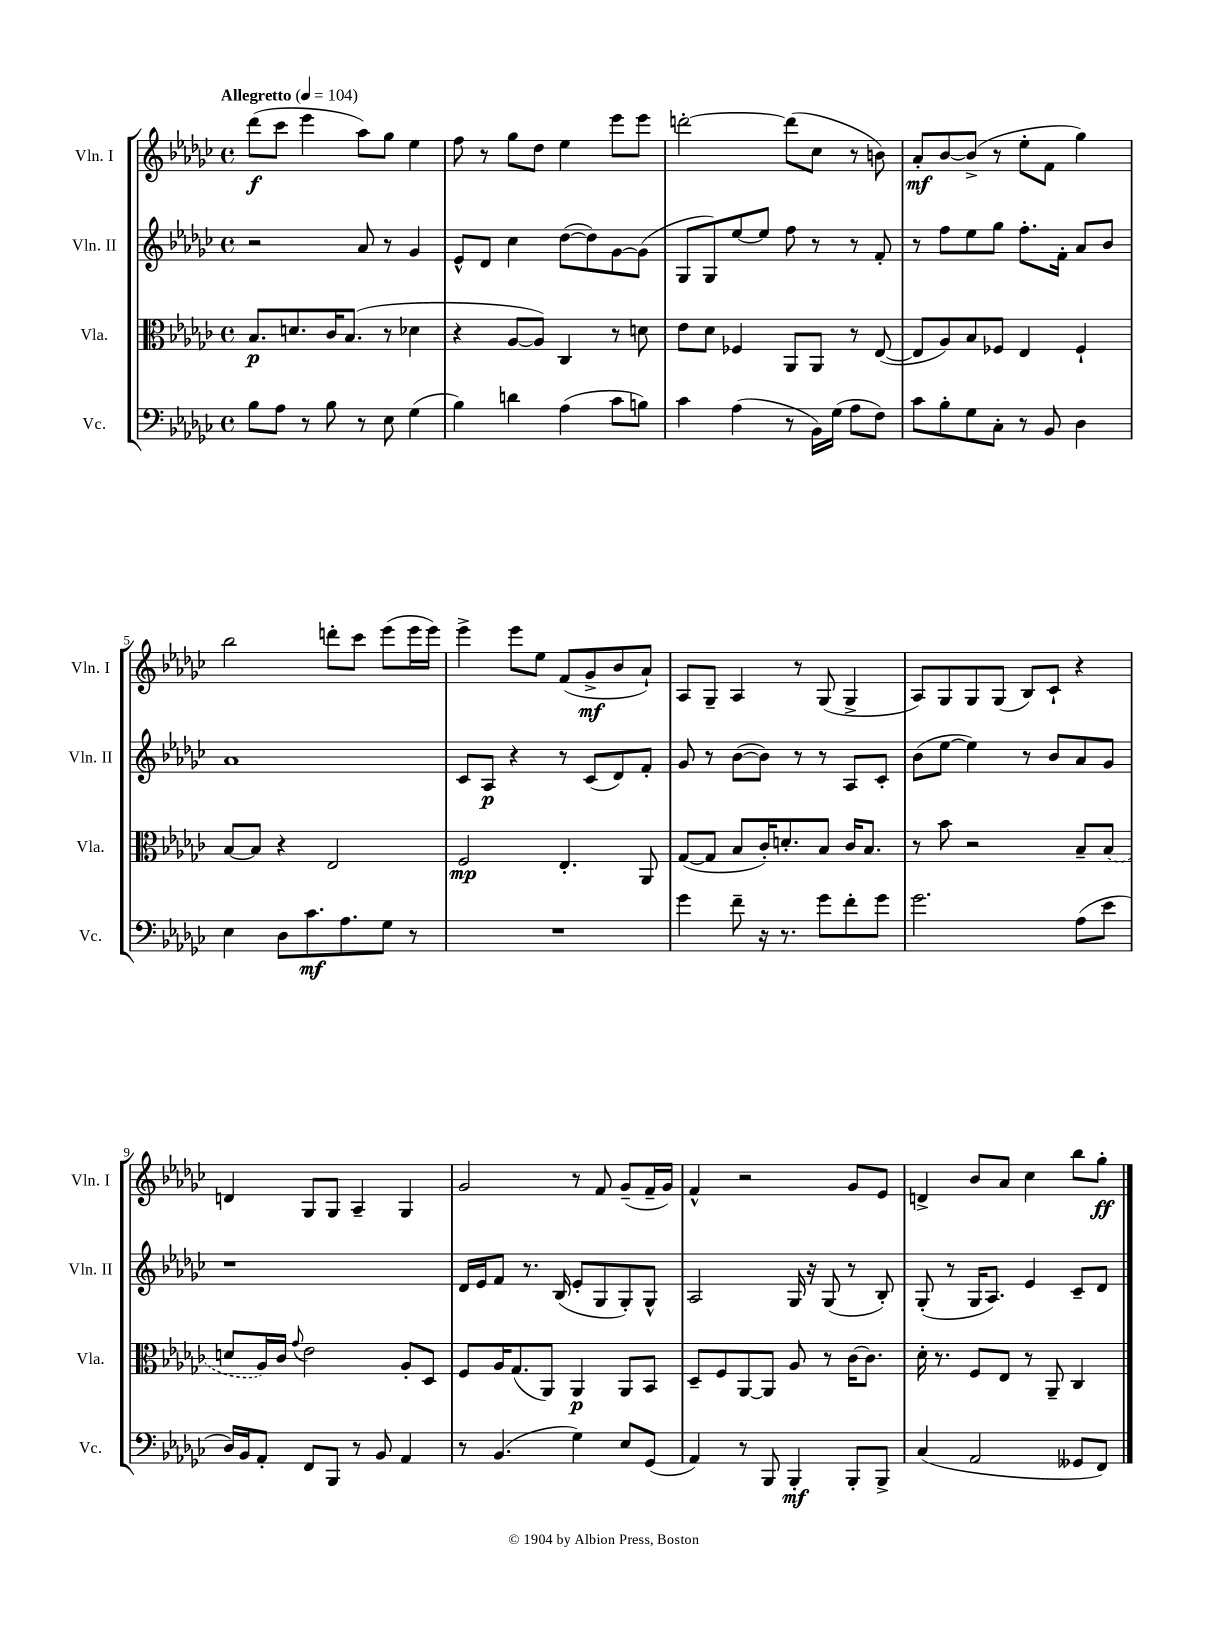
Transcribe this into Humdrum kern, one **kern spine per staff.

**kern	**dynam	**kern	**dynam	**kern	**dynam	**kern	**dynam
*part4	*part4	*part3	*part3	*part2	*part2	*part1	*part1
*staff4	*staff4	*staff3	*staff3	*staff2	*staff2	*staff1	*staff1
*I"Vc.	*	*I"Vla.	*	*I"Vln. II	*	*I"Vln. I	*
*I'Vc.	*	*I'Vla.	*	*I'Vln. II	*	*I'Vln. I	*
*clefF4	*	*clefC3	*	*clefG2	*	*clefG2	*
*k[b-e-a-d-g-c-]	*	*k[b-e-a-d-g-c-]	*	*k[b-e-a-d-g-c-]	*	*k[b-e-a-d-g-c-]	*
*M4/4	*	*M4/4	*	*M4/4	*	*M4/4	*
*met(c)	*	*met(c)	*	*met(c)	*	*met(c)	*
*MM104	*	*MM104	*	*MM104	*	*MM104	*
=1	=1	=1	=1	=1	=1	=1	=1
!	!	!	!	!	!	!LO:TX:a:B:t=Allegretto	!
8B-\L	.	8.B-/L	p	2r	.	(8ddd-\L	f
8A-\J	.	.	.	.	.	8ccc-\J	.
.	.	8.dn/	.	.	.	.	.
8r	.	.	.	.	.	4eee-\	.
8B-\	.	16c-/K	.	.	.	.	.
.	.	(8.B-/J	.	.	.	.	.
8r	.	.	.	8a-/	.	8aa-\L)	.
8E-\	.	8r	.	8r	.	8gg-\J	.
(4G-\	.	4d-X\	.	4g-/	.	4ee-\	.
=2	=2	=2	=2	=2	=2	=2	=2
4B-\)	.	4r	.	8e-^^/L	.	8ff\	.
.	.	.	.	8d-/J	.	8r	.
4dn\	.	[8A-/L	.	4cc-\	.	8gg-\L	.
.	.	8A-/J])	.	.	.	8dd-\J	.
(4A-\	.	4C-/	.	([8dd-\L	.	4ee-\	.
.	.	.	.	8dd-\])	.	.	.
8c-\L	.	8r	.	[8g-\	.	8eee-\L	.
8Bn\J)	.	8dn\	.	(8g-\J]	.	8eee-\J	.
=3	=3	=3	=3	=3	=3	=3	=3
4c-\	.	8e-\L	.	8G-/L	.	[2dddn'\	.
.	.	8d-\J	.	8G-/)	.	.	.
(4A-\	.	4F-X/	.	[8ee-/	.	.	.
.	.	.	.	8ee-/J]	.	.	.
8r	.	8AA-/L	.	8ff\	.	(8ddd\L]	.
16BB-\LL)	.	8AA-/J	.	8r	.	8cc-\J	.
(16G-\JJ	.	.	.	.	.	.	.
8A-\L	.	8r	.	8r	.	8r	.
8F\J)	.	([8E-/	.	8f'/	.	8bn\)	.
=4	=4	=4	=4	=4	=4	=4	=4
8c-\L	.	8E-/L]	.	8r	.	8a-'/L	mf
8B-'\	.	8A-/)	.	8ff\L	.	[8b-/	.
8G-\	.	8B-/	.	8ee-\	.	(8b-^/J]	.
8C-'\J	.	8F-X/J	.	8gg-\J	.	8r	.
8r	.	4E-/	.	8.ff'\L	.	8ee-'\L	.
8BB-/	.	.	.	.	.	8f\J	.
.	.	.	.	16f'\Jk	.	.	.
4D-\	.	4F-`/	.	8a-/L	.	4gg-\)	.
.	.	.	.	8b-/J	.	.	.
!!LO:LB:g=z
=5	=5	=5	=5	=5	=5	=5	=5
4E-\	.	[8B-/L	.	1a-	.	2bb-\	.
.	.	8B-/J]	.	.	.	.	.
8D-\L	.	4r	.	.	.	.	.
8.c-\	mf	.	.	.	.	.	.
.	.	2E-/	.	.	.	8dddn'\L	.
8.A-\	.	.	.	.	.	.	.
.	.	.	.	.	.	8ccc-\J	.
8G-\J	.	.	.	.	.	(8eee-\L	.
8r	.	.	.	.	.	16eee-\L	.
.	.	.	.	.	.	16eee-\JJ)	.
=6	=6	=6	=6	=6	=6	=6	=6
1r	.	2F/	mp	8c-/L	.	4eee-^\	.
.	.	.	.	8A-/J	p	.	.
.	.	.	.	4r	.	8eee-\L	.
.	.	.	.	.	.	8ee-\J	.
.	.	4.E-'/	.	8r	.	(8f/L	.
.	.	.	.	(8c-/L	.	8g-^/	mf
.	.	.	.	8d-/)	.	8b-/	.
.	.	8AA-/	.	8f'/J	.	8a-`/J)	.
=7	=7	=7	=7	=7	=7	=7	=7
4g-\	.	([8G-/L	.	8g-/	.	8A-/L	.
.	.	8G-/J]	.	8r	.	8G-~/J	.
8f~\	.	8B-/L	.	([8b-\L	.	4A-/	.
16r	.	16c-'/K)	.	8b-\J])	.	.	.
8.r	.	8.dn'/	.	.	.	.	.
.	.	.	.	8r	.	8r	.
8g-\L	.	8B-/J	.	8r	.	(8G-/	.
8f'\	.	16c-/KL	.	8A-/L	.	4G-^/	.
.	.	8.B-/J	.	.	.	.	.
8g-\J	.	.	.	8c-'/J	.	.	.
=8	=8	=8	=8	=8	=8	=8	=8
2.g-\	.	8r	.	(8b-\L	.	8A-/L)	.
.	.	8b-\	.	[8ee-\J	.	8G-/	.
.	.	2r	.	4ee-\])	.	8G-/	.
.	.	.	.	.	.	(8G-/J	.
.	.	.	.	8r	.	8B-/L)	.
.	.	.	.	8b-/L	.	8c-`/J	.
(8A-\L	.	8B-~/L	.	8a-/	.	4r	.
8e-\J	.	(8B-/J	.	8g-/J	.	.	.
!!LO:LB:g=z
=9	=9	=9	=9	=9	=9	=9	=9
16D-/LL)	.	8dn/L	.	1r	.	4dn/	.
16BB-/J	.	.	.	.	.	.	.
8AA-'/J	.	16A-/L)	.	.	.	.	.
.	.	16c-/JJ	.	.	.	.	.
.	.	8qqg-/	.	.	.	.	.
8FF/L	.	2e-\	.	.	.	8G-/L	.
8BBB-/J	.	.	.	.	.	8G-/J	.
8r	.	.	.	.	.	4A-~/	.
8BB-/	.	.	.	.	.	.	.
4AA-/	.	8A-'/L	.	.	.	4G-/	.
.	.	8D-/J	.	.	.	.	.
=10	=10	=10	=10	=10	=10	=10	=10
8r	.	8F/L	.	16d-/LL	.	2g-/	.
.	.	.	.	16e-/J	.	.	.
(4.BB-/	.	16A-/K	.	8f/J	.	.	.
.	.	(8.G-/	.	.	.	.	.
.	.	.	.	8.r	.	.	.
.	.	8AA-/J)	.	.	.	.	.
.	.	.	.	(16B-/	.	.	.
4G-\)	.	4AA-/	p	8e-'/L	.	8r	.
.	.	.	.	8G-/	.	8f/	.
8E-/L	.	8AA-/L	.	8G-'/)	.	(8g-~/L	.
(8GG-/J	.	8BB-/J	.	8G-^^/J	.	16f~/L	.
.	.	.	.	.	.	16g-/JJ)	.
=11	=11	=11	=11	=11	=11	=11	=11
4AA-/)	.	8D-~/L	.	2A-/	.	4f^^/	.
.	.	8F/	.	.	.	.	.
8r	.	[8AA-/	.	.	.	2r	.
8BBB-/	.	8AA-/J]	.	.	.	.	.
4BBB-'/	mf	8A-/	.	16G-/	.	.	.
.	.	.	.	16r	.	.	.
.	.	8r	.	(8G-/	.	.	.
8BBB-'/L	.	[16c-\KL	.	8r	.	8g-/L	.
.	.	8.c-\J]	.	.	.	.	.
8BBB-^/J	.	.	.	8B-'/)	.	8e-/J	.
=12	=12	=12	=12	=12	=12	=12	=12
(4C-/	.	16d-'\	.	(8G-'/	.	4dn^/	.
.	.	8.r	.	.	.	.	.
.	.	.	.	8r	.	.	.
2AA-/	.	8F/L	.	16G-/KL	.	8b-/L	.
.	.	.	.	8.A-/J)	.	.	.
.	.	8E-/J	.	.	.	8a-/J	.
.	.	8r	.	4e-/	.	4cc-\	.
.	.	8AA-~/	.	.	.	.	.
8GG--X/L	.	4C-/	.	8c-~/L	.	8bb-\L	.
8FF/J)	.	.	.	8d-/J	.	8gg-'\J	ff
==	==	==	==	==	==	==	==
*-	*-	*-	*-	*-	*-	*-	*-
